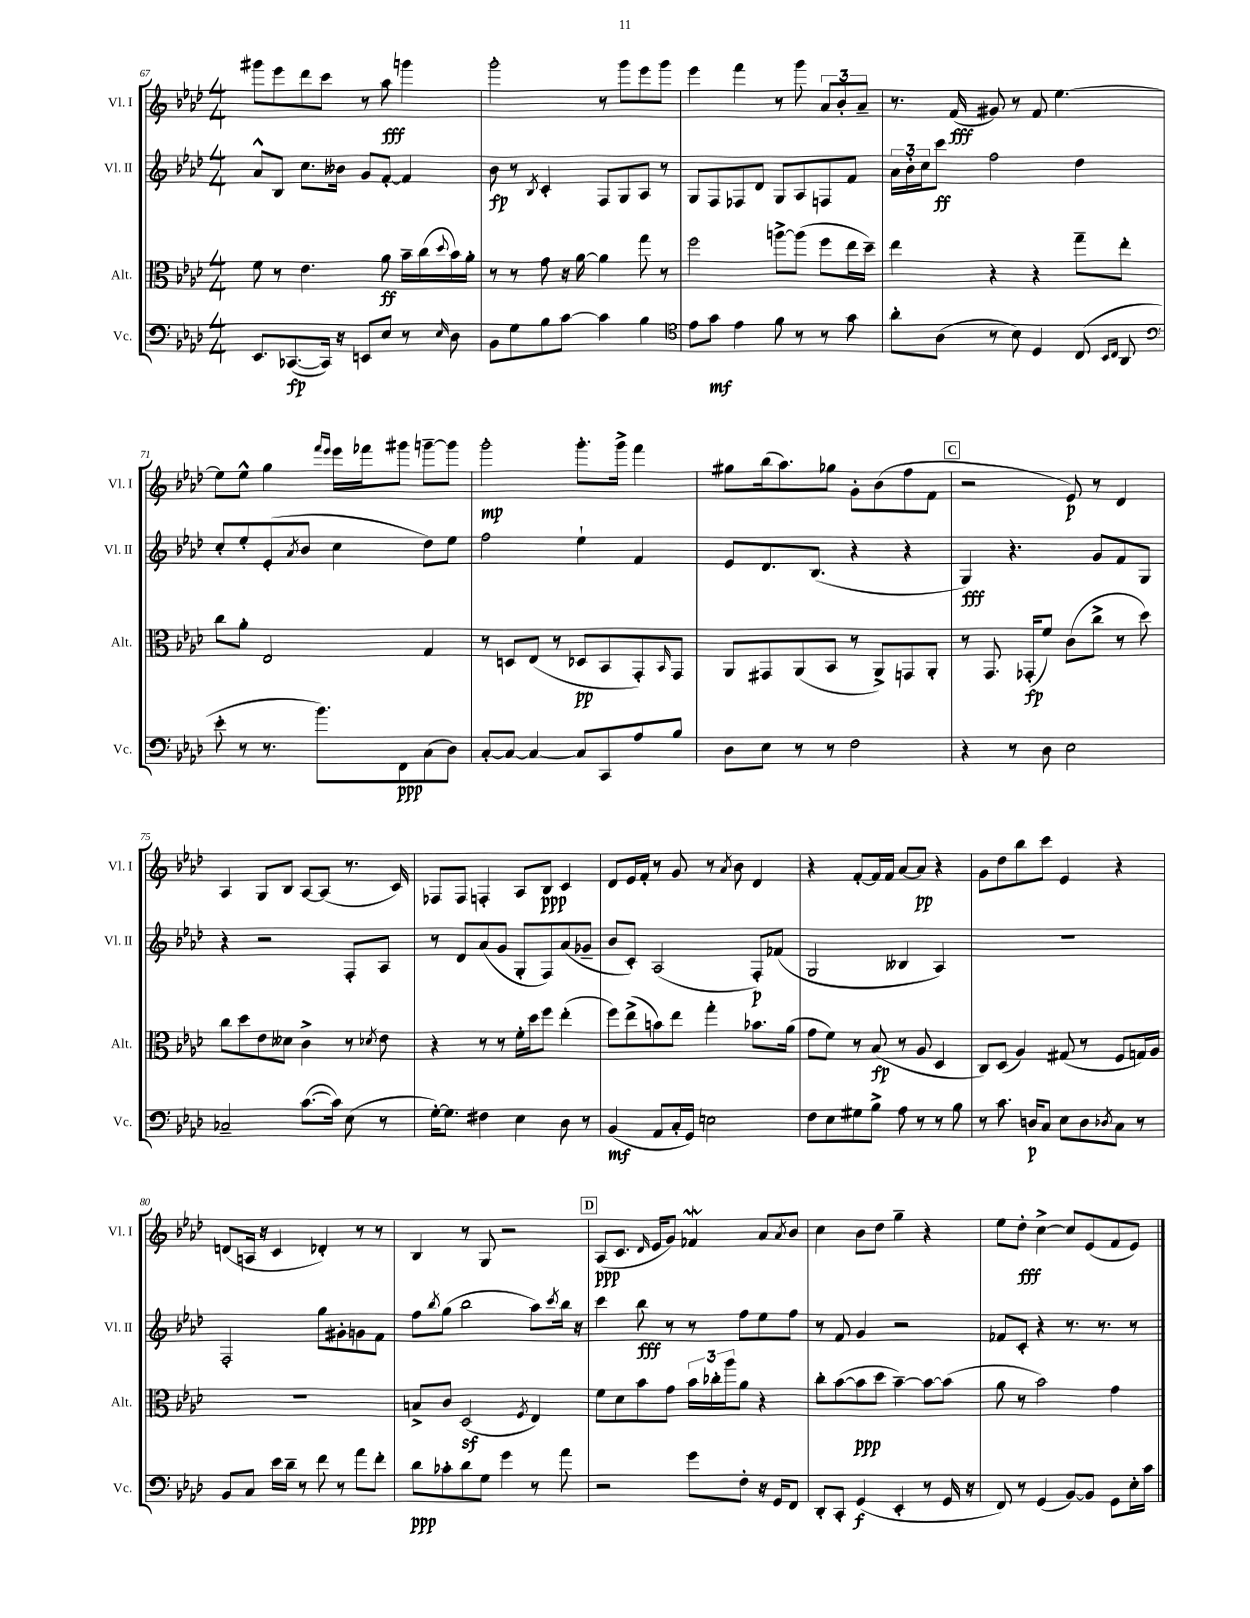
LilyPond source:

<<
\new StaffGroup <<
\new Staff = "s0" \with { instrumentName = "Vl. I" shortInstrumentName = "Vl. I" } {
    \clef treble \key aes \major \numericTimeSignature \time 4/4
    gis'''8 ees'''8 des'''8 c'''8 r8 aes''8\fff g'''4 |
    g'''2-. r8 g'''8 ees'''8 g'''8 |
    ees'''4 f'''4 r8 g'''8 \tuplet 3/2 { aes'8 bes'8-. aes'8-- } |
    r8. f'16\fff( gis'8) r8 f'8 ees''4.~ |
    ees''8 ees''8-^ g''4 \grace { f'''16 ees'''16 } ees'''16 fes'''16 gis'''8 g'''8~-- g'''8 |
    g'''2-.\mp g'''8.-. g'''16-> f'''4 |
    gis''8 bes''16( aes''8.) ges''8 g'8-. bes'8( f''8 f'8 |
    \mark \markup { \box "C" } r2 ees'8\p) r8 des'4 |
    aes4 g8 bes8 aes8~ aes8( r8. c'16) |
    fes8 fes8 f4-. aes8 bes8\ppp c'4 |
    des'8 ees'16 f'16-. r8 g'8 r8 \acciaccatura { aes'8 } bes'8 des'4 |
    r4 f'8~-. f'16 f'16 aes'8~ aes'8\pp r4 |
    g'8 des''8 bes''8 c'''8 ees'4 r4 |
    d'8( a16 r16 c'4 des'4-.) r8 r8 |
    bes4 r8 g8 r2 |
    \mark \markup { \box "D" } aes8\ppp( c'8. \grace { des'16 } ees'16 g'8) fes'4\mordent aes'8 \acciaccatura { aes'8 } bes'8 |
    c''4 bes'8 des''8 g''4-- r4 |
    ees''8 des''8-.\fff c''4~-> c''8 ees'8( f'8 ees'8) \bar "|." |
}
\new Staff = "s1" \with { instrumentName = "Vl. II" shortInstrumentName = "Vl. II" } {
    \clef treble \key aes \major \numericTimeSignature \time 4/4
    aes'8-^ bes8 c''8. beses'16 g'8 f'8~-. f'4 |
    bes'8\fp r8 \acciaccatura { bes8 } c'4-. f8 g8 aes8 r8 |
    g8 f8 fes8 des'8 g8 aes8 f8 f'8 |
    \tuplet 3/2 { aes'16 bes'16-. c''16 } c'''8\ff f''2 des''4 |
    c''8-. ees''8-. ees'8-.( \acciaccatura { aes'8 } bes'8 c''4 des''8) ees''8 |
    f''2 ees''4-! f'4 |
    ees'8 des'8. bes8.( r4 r4 |
    \mark \markup { \box "C" } g4\fff) r4. g'8 f'8 g8 |
    r4 r2 f8-. aes8 |
    r8 des'8 aes'8( g'8 g8-. f8) aes'8( ges'8-- |
    bes'8 c'8-.) aes2( f8-.\p) fes'8( |
    g2 beses4 aes4) |
    R1 |
    f2-. g''8 gis'8-. g'8 f'8 |
    f''8 \acciaccatura { bes''8 } g''8( bes''2 aes''8) \acciaccatura { c'''8 } bes''16 r16 |
    \mark \markup { \box "D" } c'''4 bes''8\fff r8 r8 f''8 ees''8 f''8 |
    r8 f'8 g'4 r2 |
    fes'8 c'8-. r4 r8. r8. r8 \bar "|." |
}
\new Staff = "s2" \with { instrumentName = "Alt." shortInstrumentName = "Alt." } {
    \clef alto \key aes \major \numericTimeSignature \time 4/4
    f'8 r8 ees'4. aes'8\ff bes'16-- c''16( \appoggiatura { des''8 } bes'16) aes'16-. |
    r8 r8 g'8 r16 aes'16~ aes'4 g''8 r8 |
    f''2 a''8~-> a''8( f''8 ees''16 des''16--) |
    ees''4 r4 r4 g''8-- ees''8-. |
    c''8 aes'8-. ees2 g4 |
    r8 d8 ees8( r8 des8\pp bes,8 g,8-.) \grace { bes,16 } g,8 |
    aes,8 gis,8 aes,8( bes,8 r8 aes,8->) g,8 aes,8-. |
    \mark \markup { \box "C" } r8 g,8. ges,16-.\fp( f'8) c'8( c''8-> r8 des''8) |
    c''8 des''8 ees'8 deses'8 c'4-> r8 \acciaccatura { des'8 } ees'8 |
    r4 r8 r8 f'16-. des''16 f''8 ees''4-.( |
    f''8) ees''8->( b'8) ees''8 g''4-. bes'8. aes'16( |
    g'8 f'8) r8 bes8\fp( r8 aes8 des4 |
    c8) des8( aes4) gis8( r8 f8 g16) aes16 |
    R1 |
    b8-> c'8 des2\sf( \acciaccatura { f8 } ees4) |
    \mark \markup { \box "D" } f'8 des'8 bes'8 g'8 \tuplet 3/2 { bes'16 ces''16-. aes''16 } aes'8 r4 |
    c''8-. bes'8~( bes'8\ppp des''8 bes'4~--) bes'8~ bes'8( |
    aes'8 r8 bes'2) g'4 \bar "|." |
}
\new Staff = "s3" \with { instrumentName = "Vc." shortInstrumentName = "Vc." } {
    \clef bass \key aes \major \numericTimeSignature \time 4/4
    ees,8. ces,8.~\fp( ces,16) r16 e,8 ees8 r8 \grace { ees16 } des8 |
    bes,8 g8 bes8 c'8~ c'4 bes4 |
    \clef tenor ees'8 g'8\mf ees'4 f'8 r8 r8 g'8 |
    aes'8-. aes8( r8 bes8) des4 c8( \grace { bes,16 c16 } aes,8 |
    \clef bass ees'8-. r8 r8. bes'8.) f,8\ppp c8( des8) |
    c8~-. c8~ c4~ c8 c,8 aes8 bes8 |
    des8 ees8 r8 r8 f2 |
    \mark \markup { \box "C" } r4 r8 des8 ees2 |
    ces2-- c'8.~( c'16) ees8( r8 |
    g16~-.) g8. fis4 ees4 des8 r8 |
    bes,4\mf( aes,8 c16-. g,16) e2 |
    f8 ees8 gis8 bes8-> aes8 r8 r8 bes8 |
    r8 c'8. d16\p c8 ees8 d8 \acciaccatura { des8 } c8 r8 |
    bes,8 c8 ees'16 des'16-- r8 f'8 r8 aes'8 f'8-. |
    des'8\ppp ces'8-. des'8 g8 g'4 r8 aes'8 |
    \mark \markup { \box "D" } r2 g'8 f8-. r16 g,16 f,8 |
    des,8-. c,8-. g,4\f( ees,4-. r8 g,16 r16 |
    f,8) r8 g,4( bes,8~) bes,8 g,8 ees16-. c'16 \bar "|." |
}
>>
>>
\layout { \context { \Score currentBarNumber = #67 } }
